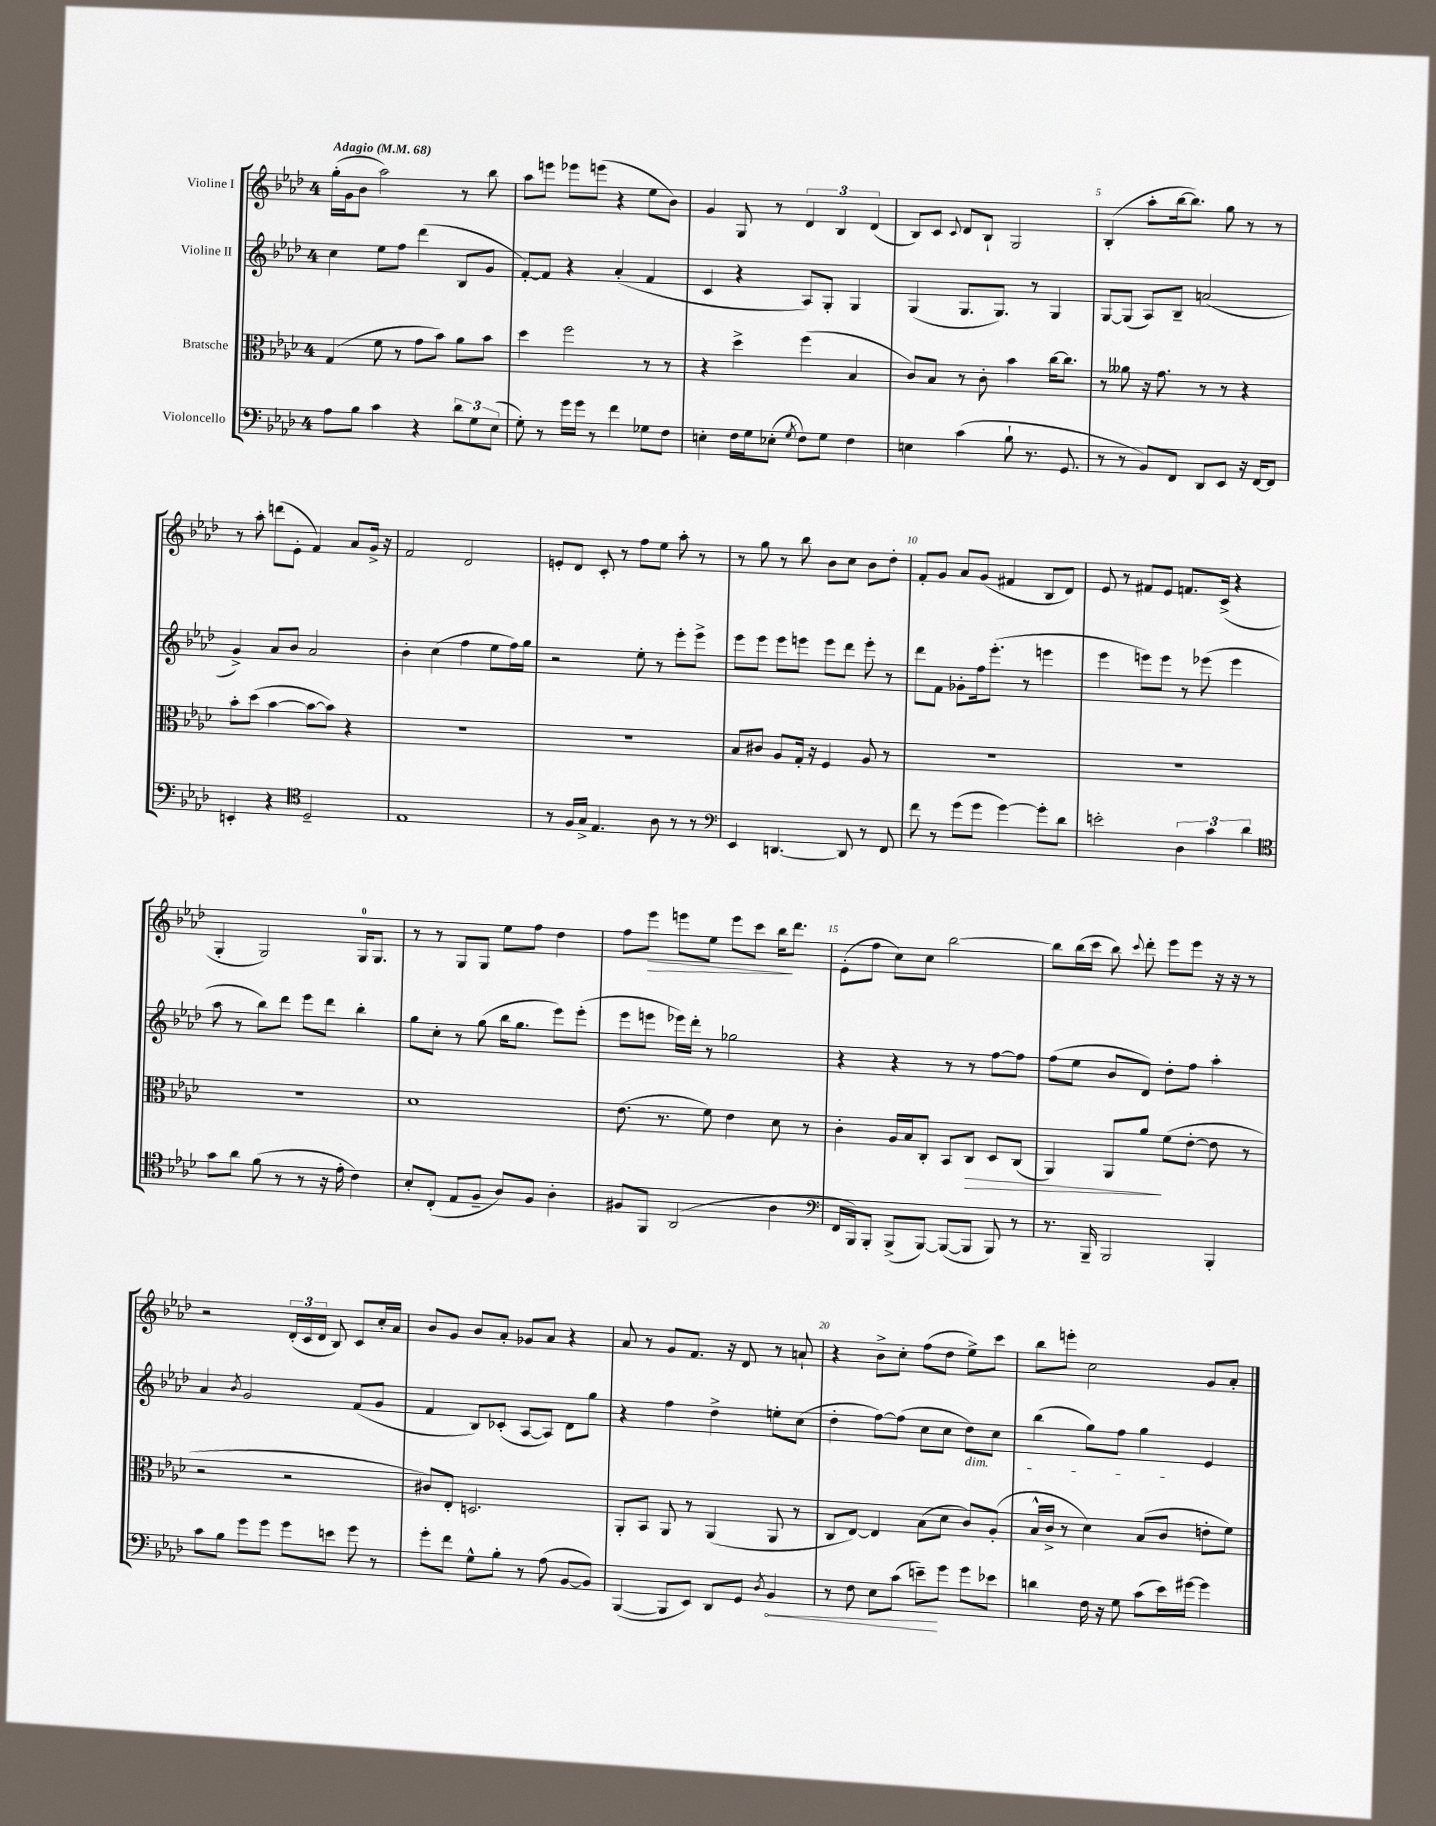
<<
\new StaffGroup <<
\new Staff = "s0" \with { instrumentName = "Violine I" } {
    \clef treble \key aes \major \once \override Staff.TimeSignature.style = #'single-digit \time 4/4 \tempo "Adagio" 4 = 68
    \autoBeamOff g''16[-.( g'16 bes'8] aes''2) r8 bes''8 |
    aes''8[ e'''8] ees'''8[ e'''8]( r4 ees''8[ bes'8]) |
    g'4 g8 r8 \tuplet 3/2 { des'4 bes4 des'4( } |
    bes8[) c'8] \appoggiatura { c'8 } des'8[ bes8]-! g2 |
    bes4-.( aes''8[-. bes''16~ bes''8.]) g''8 r8 r8 |
    r8 aes''8-. d'''8[( ees'8]-. f'4) aes'8[ g'16]-> r16 |
    f'2 des'2 |
    e'8[-. des'8] c'8-. r8 f''8[ ees''8] aes''8-. r8 |
    r8 g''8 r8 bes''8 bes'8[ c''8] bes'8[ des''8]-. |
    f'8[-. g'8] aes'8[ g'8]( fis'4 bes8[ des'8]) |
    ees'8 r8 fis'8[ ees'8] f'8.[ c'16]->( r4 |
    g4-. g2) g16[-0 g8.] |
    r8 r8 g8[ g8] ees''8[ f''8] des''4 |
    f''8[ ees'''8]\> e'''8[ ees''8] e'''8[ c'''8] bes''16[\! des'''8.] |
    ees'8[-.( f''8] c''8[) c''8] bes''2~ |
    bes''8[ bes''16( c'''16] bes''8) \appoggiatura { c'''8 } des'''8-. ees'''8[ ees'''8] r16 r16 r8 |
    r2 \tuplet 3/2 { des'16[-.( c'16 des'16] } bes8) c'8[ c''16-. aes'16] |
    bes'8[ g'8] bes'8[ aes'8]-. ges'8[ aes'8] r4 |
    aes'8 r8 g'8[ f'8.] r16 des'8 r8 a'8-! |
    r4 bes'8[-> c''8]-. f''8[( des''8] ees''8[->) c'''8] |
    bes''8[ e'''8]-. c''2 g'8[ aes'8]-. \bar "|." |
}
\new Staff = "s1" \with { instrumentName = "Violine II" } {
    \clef treble \key aes \major \once \override Staff.TimeSignature.style = #'single-digit \time 4/4
    \autoBeamOff c''4 ees''8[ f''8] des'''4( bes8[ g'8] |
    f'8[~-.) f'8] r4 aes'4-.( f'4 |
    c'4 r4 aes8[) g8]-. g4 |
    g4( g8.[ g8.]) r8 g4 |
    g8[~ g8]( aes8[) bes8]-- a'2( |
    g'4->) aes'8[ bes'8] aes'2 |
    bes'4-. c''4( f''4 ees''8[ f''16) g''16] |
    r2 ees''8-. r8 ees'''8[-. ees'''8]-> |
    ees'''8[ ees'''8] ees'''8[ e'''8] e'''8[ des'''8] e'''8-. r8 |
    des'''8[ f'8] ges'8[-. f''16 ees'''8.]-.( r8 e'''4 |
    ees'''4 e'''8[) e'''8] r8 ees'''8( ees'''4 |
    aes''8 r8 bes''8[) des'''8] ees'''8[ des'''8] bes''4-. |
    g''8[ c''8]-. r8 g''8( bes''16[ g''8.] ees'''8[) ees'''8]-.( |
    ees'''8[ e'''8] ees'''16[) des'''16]-. r8 ges''2 |
    r4 r4 r8 r8 f''8[~ f''8] |
    f''8[( ees''8] bes'8[ des'8]) des''8[-. f''8] aes''4-. |
    aes'4 \acciaccatura { bes'8 } g'2 f'8[( g'8] |
    f'4 bes8[) ces'8]-.( aes8[~ aes8]) des'8[ g''8] |
    r4 f''4 des''4-> e''8[-. c''8]( |
    des''4-. f''8[~) f''8]( c''8[ c''8] des''8[\dim) c''8] |
    bes''4( g''8[) f''8] g''4\! ees'4 \bar "|." |
}
\new Staff = "s2" \with { instrumentName = "Bratsche" } {
    \clef alto \key aes \major \once \override Staff.TimeSignature.style = #'single-digit \time 4/4
    \autoBeamOff g4( f'8 r8 g'8[ bes'8]) aes'8[ bes'8] |
    des''4 f''2 r8 r8 |
    r4 des''4-> f''4( bes4 |
    c'8[) bes8] r8 c'8-. bes'4 c''16[~ c''8.] |
    r8 aeses'8 r16 g'8. r8 r8 r4 |
    bes'8[-. des''8]( bes'4~ bes'8[~ bes'8]) r4 |
    R1 |
    R1 |
    bes8[ cis'8] aes8[ g16]-. r16 f4 aes8 r8 |
    R1 |
    R1 |
    R1 |
    des'1 |
    ees'8.( r8. f'8) ees'4 des'8 r8 |
    c'4-. aes16[ bes16 c8]-. bes,8[ c8]\> des8[ c8]( |
    aes,4) aes,8[ aes'8]\! f'8[( ees'8]~-. ees'8 r8 |
    r2 r2 |
    cis'8[) ees8]-. d2. |
    aes,8[-. bes,8] aes,8 r8 aes,4( aes,8 r8 |
    c8[ ees8]~) ees4 bes8[( des'8] c'8[) aes8]-.( |
    bes16[-^ c'16]-> r8 des'4) bes8[( c'8] e'8[-. f'8]) \bar "|." |
}
\new Staff = "s3" \with { instrumentName = "Violoncello" } {
    \clef bass \key aes \major \once \override Staff.TimeSignature.style = #'single-digit \time 4/4
    \autoBeamOff aes8[ bes8] c'4 r4 \tuplet 3/2 { des'8[ g8 ees8]( } |
    g8-.) r8 g'16[ g'16] r8 f'4 ges8[ f8] |
    e4-. f16[ g16 ees8]-.( \acciaccatura { g8 } f8[) g8] f4 |
    e4 c'4( bes8-! r8. g,8. |
    r8 r8 bes,8[) f,8] des,8[ ees,8] r16 f,16[~ f,8] |
    e,4-. r4 \clef tenor des2-- |
    ees1 |
    r8 f16[ g16]-> ees4. aes8 r8 r8 |
    \clef bass ees,4 d,4.~ d,8 r8 f,8 |
    f'8 r8 g'8[( g'8] g'4~) g'8[-. des'8] |
    e'2-. \tuplet 3/2 { des4 c'4 des'4 } |
    \clef tenor g'8[ aes'8] f'8( r8 r8 r16 ees'16-. c'4) |
    bes8[-. c8]-.( ees8[ f8]-- aes8[) f8] aes4-. |
    fis8[ f,8] aes,2( aes4 |
    \clef bass f,16[ bes,,16) bes,,8]-. bes,,8[->( bes,,8]~) bes,,8[~( bes,,8] bes,,8) r8 |
    r8. bes,,16-- bes,,2 bes,,4-. |
    c'8[ bes8] g'8[ g'8] g'8[ e'8] g'8 r8 |
    g'8[-. f'8] g8[-^ bes8]-. r8 aes8( bes,8[~ bes,8]) |
    bes,,4~( bes,,8[ ees,8]) des,8[ g,8] \acciaccatura { des8 } \once \override Hairpin.circled-tip = ##t bes,4\< |
    r8 f8 ees8[ c'8]( e'8[--\!) g'8] g'8[ ees'8] |
    d'4 f16 r16 g8 c'8[( ees'16) gis'16]~ gis'4 \bar "|." |
}
>>
>>
\layout { \context { \Score \override BarNumber.break-visibility = ##(#f #t #t) barNumberVisibility = #(every-nth-bar-number-visible 5) } }
